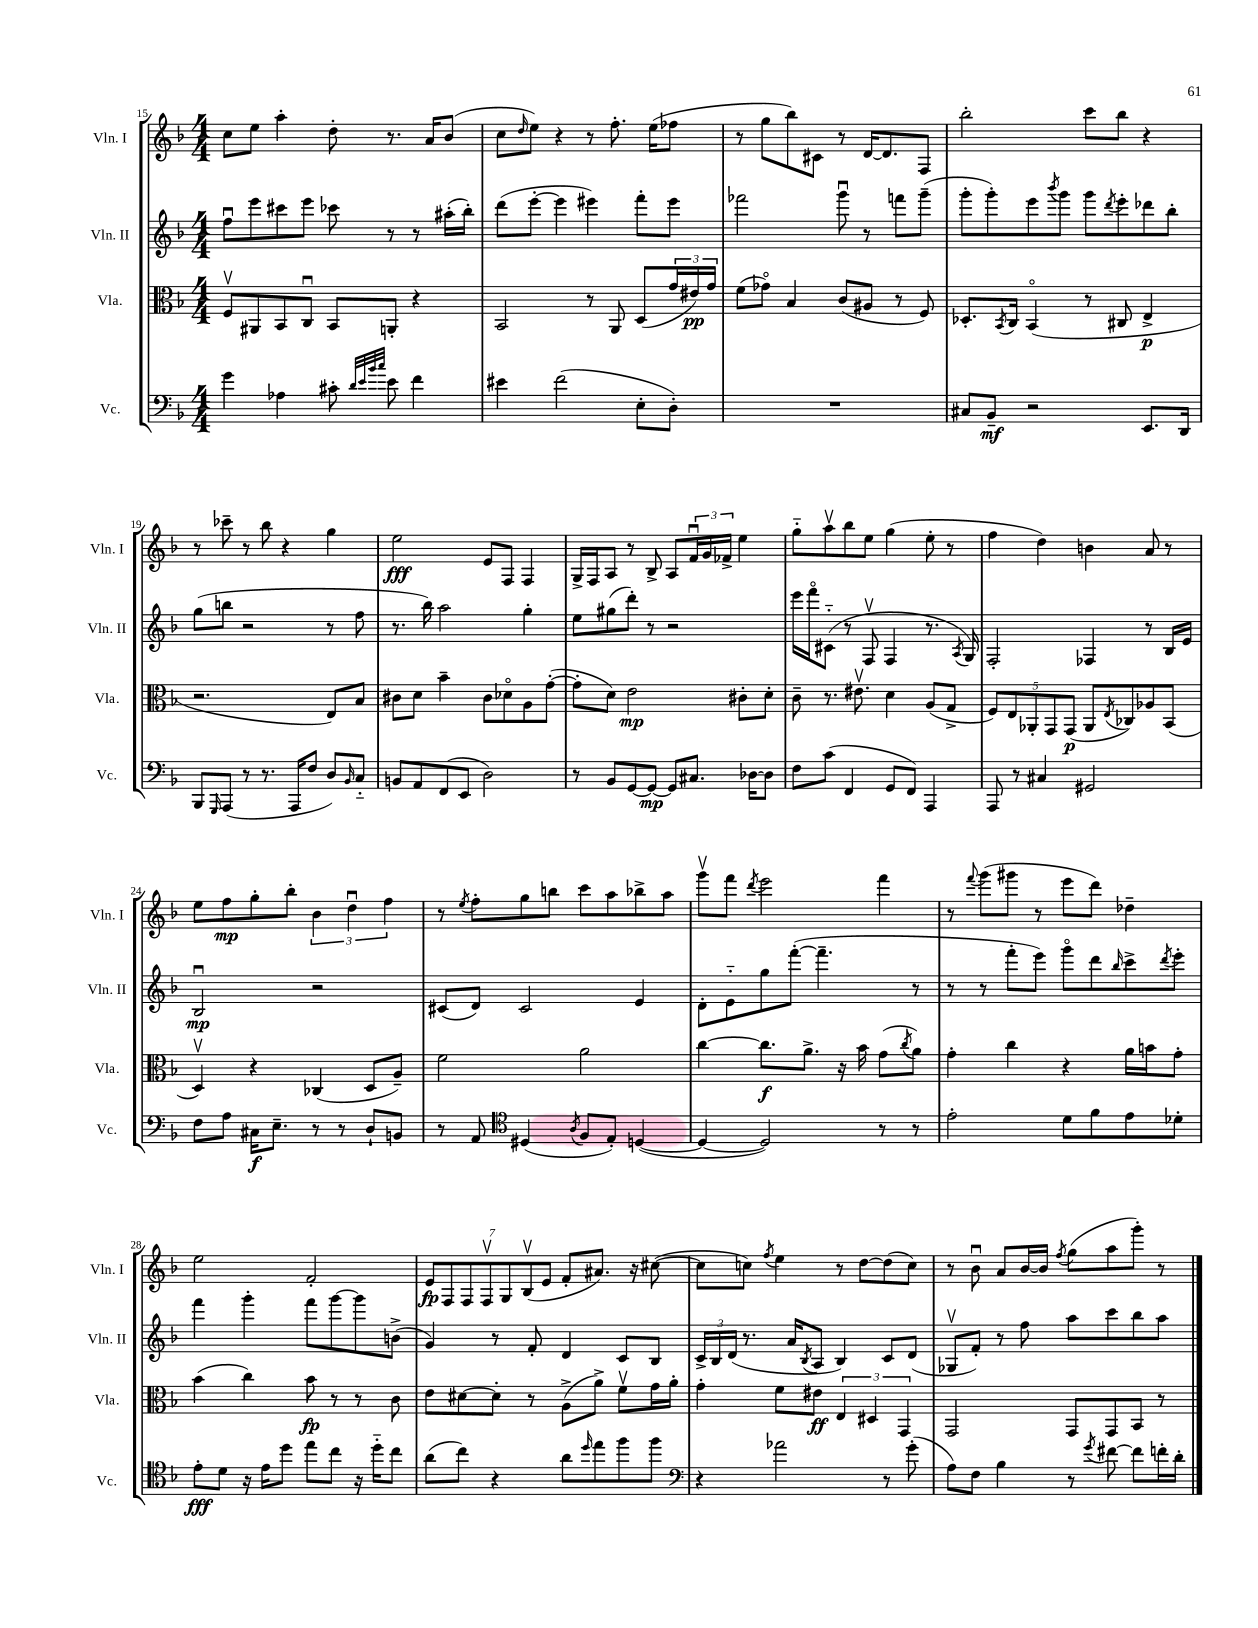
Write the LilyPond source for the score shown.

<<
\new StaffGroup <<
\new Staff = "s0" \with { instrumentName = "Vln. I" shortInstrumentName = "Vln. I" } {
    \clef treble \key f \major \numericTimeSignature \time 4/4
    c''8 e''8 a''4-. d''8-. r8. a'16 bes'8( |
    c''8 \grace { d''16 } e''8) r4 r8 f''8.-. e''16( fes''8 |
    r8 g''8 bes''8) cis'8 r8 d'16~ d'8. f8 |
    bes''2-. c'''8 bes''8 r4 |
    r8 ces'''8-- r8 bes''8 r4 g''4 |
    e''2\fff e'8 f8 f4 |
    g16-> f16 a8 r8 bes8-> a8 \tuplet 3/2 { f'16\downbow g'16 fes'16-> } e''4 |
    g''8-_ a''8\upbow bes''8 e''8 g''4( e''8-. r8 |
    f''4 d''4) b'4 a'8 r8 |
    e''8 f''8\mp g''8-. bes''8-. \tuplet 3/2 { bes'4 d''4\downbow f''4 } |
    r8 \acciaccatura { e''8 } f''8-. g''8 b''8 c'''8 a''8 bes''8-> a''8 |
    g'''8\upbow f'''8 \acciaccatura { d'''8 } e'''2 f'''4 |
    r8 \appoggiatura { f'''8 } g'''8( gis'''8 r8 e'''8 d'''8) des''4-- |
    e''2 f'2-. |
    \tuplet 7/4 { e'8\fp f8 f8 f8\upbow g8 bes8\upbow( e'8 } f'8-. ais'8.) r16 cis''8~( |
    cis''8 c''8) \acciaccatura { f''8 } e''4 r8 d''8~ d''8( c''8) |
    r8 bes'8\downbow a'8 bes'16~ bes'16 \acciaccatura { f''8 } g''8( a''8 g'''8-.) r8 \bar "|." |
}
\new Staff = "s1" \with { instrumentName = "Vln. II" shortInstrumentName = "Vln. II" } {
    \clef treble \key f \major \numericTimeSignature \time 4/4
    f''8\downbow e'''8 cis'''8 e'''8 ces'''8 r8 r8 ais''16-.( bes''16-.) |
    d'''8( e'''8~-. e'''4 eis'''4) f'''8-. eis'''8 |
    fes'''2 g'''8\downbow r8 f'''8 g'''8--( |
    g'''8-. g'''8-.) e'''8 \acciaccatura { bes'''8 } g'''8 g'''8 \acciaccatura { d'''8 } e'''8-. des'''8 bes''8-. |
    g''8( b''8 r2 r8 f''8 |
    r8. bes''16) a''2 g''4-. |
    e''8 gis''8( d'''8-.) r8 r2 |
    e'''16 f'''16\flageolet cis'8-_( r8 f8\upbow f4 r8. \acciaccatura { a8 } g16) |
    f2-. fes4 r8 bes16 e'16 |
    bes2\downbow\mp r2 |
    cis'8( d'8) cis'2 e'4 |
    d'8-. e'8-_ g''8 f'''8~-.( f'''4.-- r8 |
    r8 r8 f'''8-. e'''8) g'''8\flageolet d'''8 \grace { bes''16 } c'''8-> \acciaccatura { d'''8 } e'''8-. |
    f'''4 g'''4-. f'''8 g'''8~ g'''8 b'8->( |
    g'4) r8 f'8-. d'4 c'8 bes8 |
    \tuplet 3/2 { c'16-> bes16 d'16( } r8. a'16 \acciaccatura { bes8 } a8 bes4) c'8 d'8( |
    ges8\upbow f'8-.) r8 f''8 a''8 c'''8 bes''8 a''8 \bar "|." |
}
\new Staff = "s2" \with { instrumentName = "Vla." shortInstrumentName = "Vla." } {
    \clef alto \key f \major \numericTimeSignature \time 4/4
    f8\upbow ais,8 bes,8 c8\downbow bes,8 a,8-. r4 |
    bes,2 r8 a,8 d8( \tuplet 3/2 { g'16 eis'16\pp) g'16 } |
    f'8( ges'8\flageolet) bes4 c'8( ais8 r8 f8) |
    des8.-. \acciaccatura { bes,8 } c16 bes,4\flageolet( r8 cis8 e4->\p |
    r2. e8) bes8 |
    cis'8 d'8 bes'4-- cis'8 des'8\flageolet a8 g'8~-.( |
    g'8-. d'8) e'2\mp cis'8-. d'8-. |
    c'8-- r8. eis'8.\upbow d'4 a8( g8-> |
    \tuplet 5/4 { f8) e8 aes,8-. g,8 g,8\p( } aes,8 \acciaccatura { e8 } ces8) aes8 bes,8( |
    d4\upbow) r4 ces4( d8 a8--) |
    f'2 a'2 |
    c''4~ c''8.\f a'8.-> r16 bes'16 g'8( \acciaccatura { c''8 } a'8) |
    g'4-. c''4 r4 a'16 b'16 g'8-. |
    bes'4( c''4) bes'8\fp r8 r8 c'8 |
    e'8 dis'8~ dis'8-. r8 a8->( a'8->) f'8\upbow g'16 a'16-. |
    g'4-. f'8 eis'8\ff \tuplet 3/2 { e4 dis4 g,4 } |
    g,2 g,8 g,8 bes,8 r8 \bar "|." |
}
\new Staff = "s3" \with { instrumentName = "Vc." shortInstrumentName = "Vc." } {
    \clef bass \key f \major \numericTimeSignature \time 4/4
    g'4 aes4 cis'8-. \grace { d'32 e'32 bes'32 c''32 } e'8 f'4 |
    eis'4 f'2( e8-. d8-.) |
    R1 |
    cis8 bes,8--\mf r2 e,8. d,16 |
    bes,,8 \grace { g,,16 } a,,8( r8 r8. a,,16 f8 d8) \grace { bes,16 } c8-_ |
    b,8 a,8 f,8( e,8 d2) |
    r8 bes,8 g,8~ g,8~\mp g,8 cis8. des16~ des8 |
    f8 c'8( f,4 g,8 f,8) a,,4 |
    a,,8 r8 cis4 gis,2 |
    f8 a8 cis16\f e8.-- r8 r8 d8-! b,8 |
    r8 a,8 \clef tenor dis4( \acciaccatura { a8 } f8 e8-.) d4~( |
    d4~ d2) r8 r8 |
    e'2-. d'8 f'8 e'8 des'8-. |
    e'8-.\fff d'8 r16 e'16 d''8 e''8 c''8 r16 d''16-_ c''8 |
    a'8( c''8) r4 a'8 \grace { d''16 } e''8 f''8 f''8 |
    \clef bass r4 aes'2 r8 g'8-.( |
    a8) f8 bes4 r8 \acciaccatura { g'8 } fis'8~ fis'8 f'16-. d'16-. \bar "|." |
}
>>
>>
\layout { \context { \Score currentBarNumber = #15 } }
